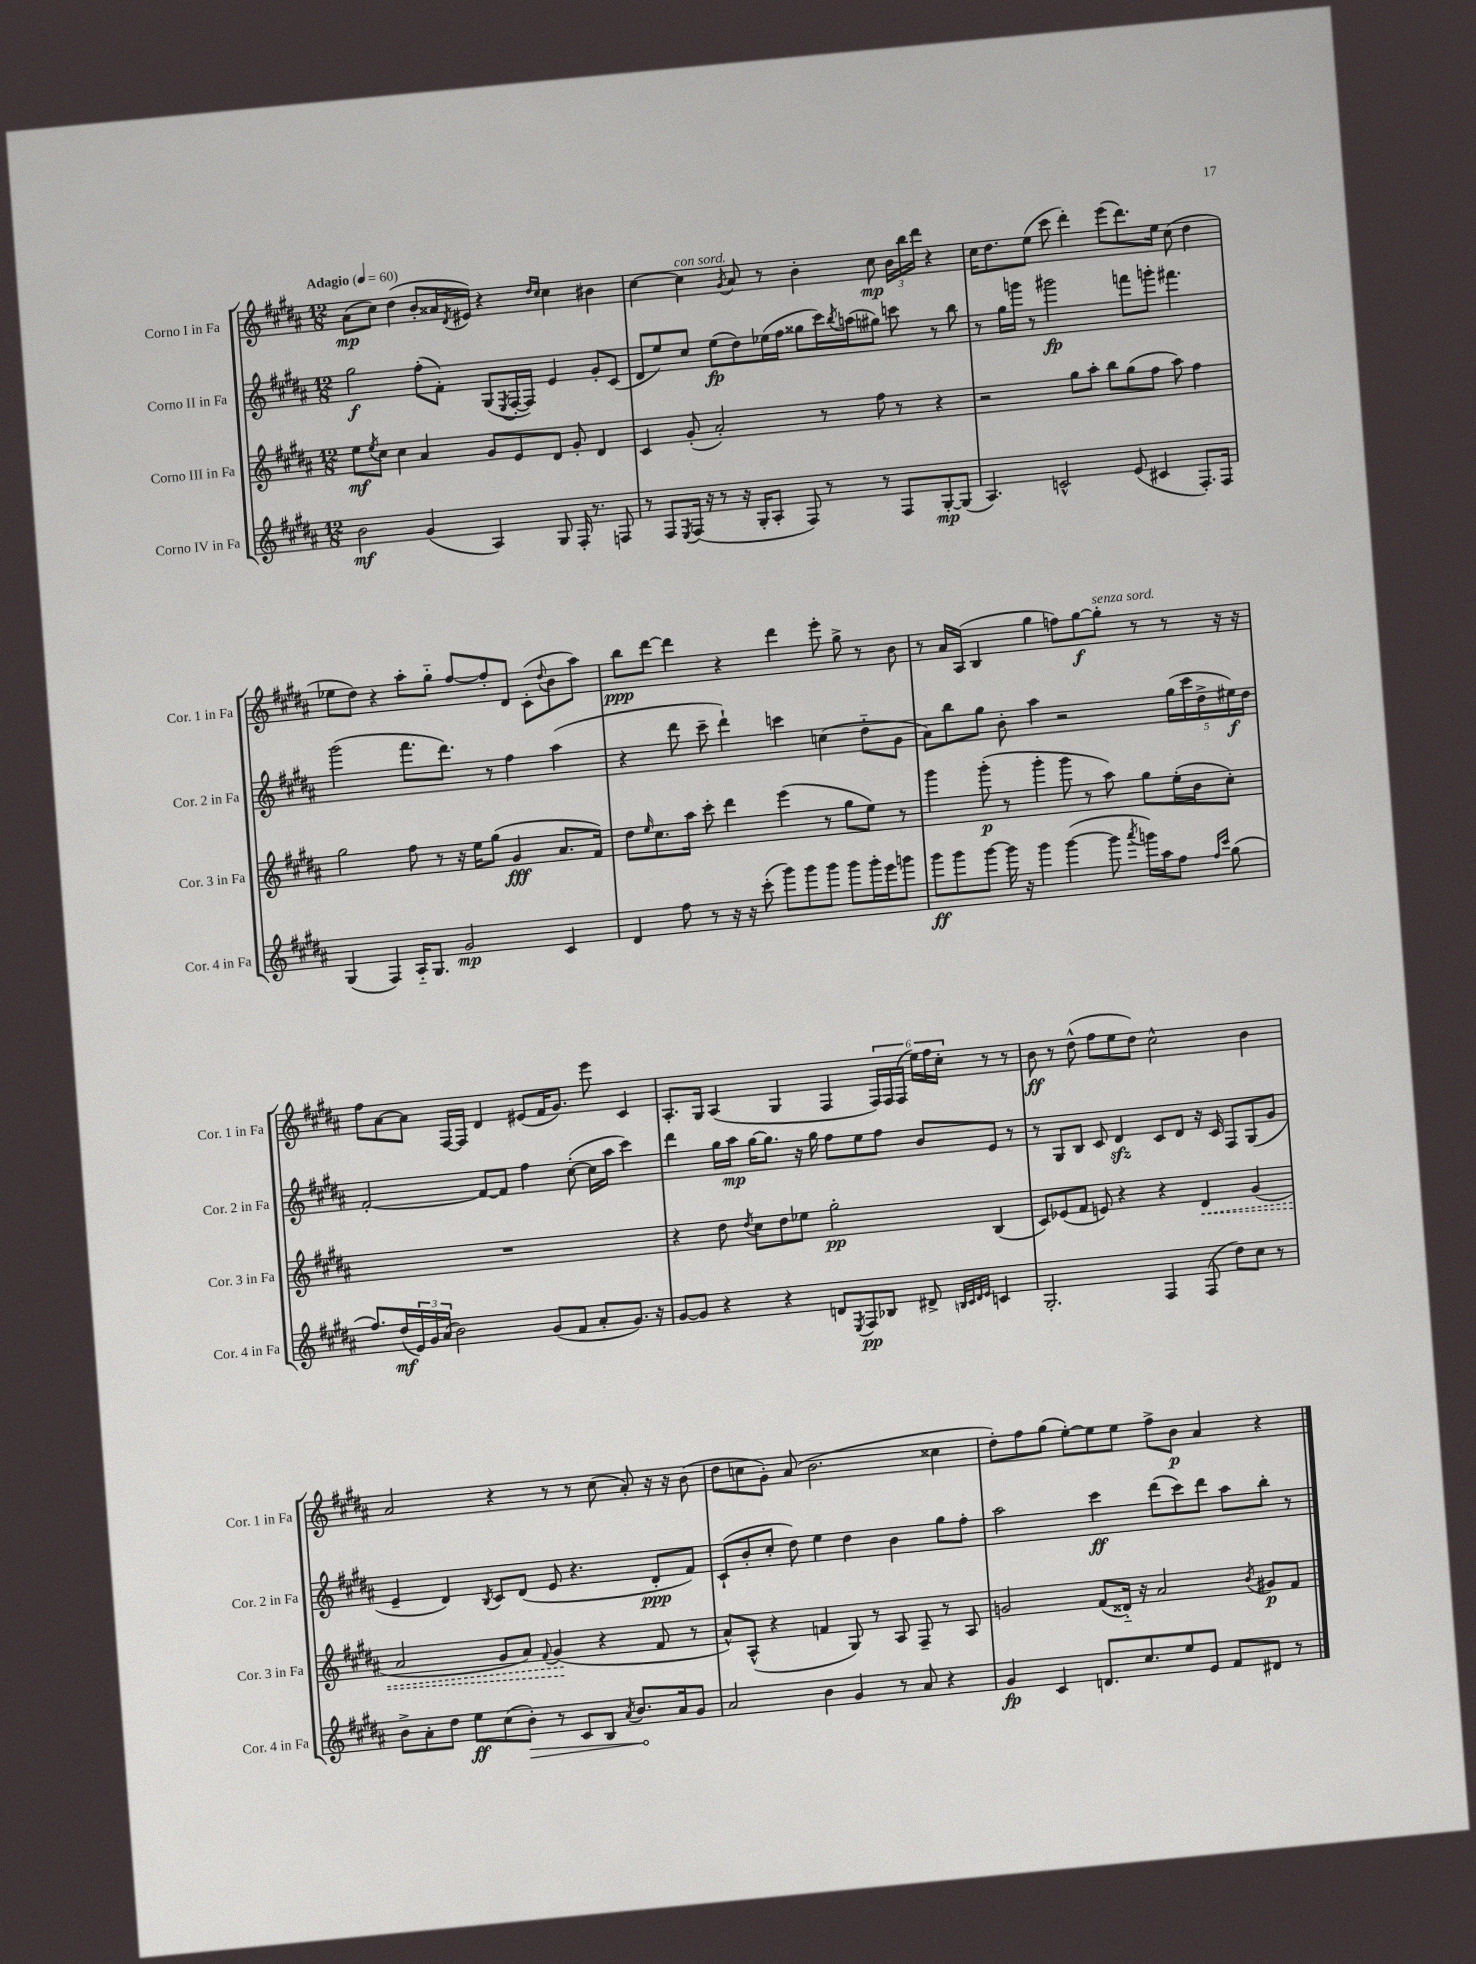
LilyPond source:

<<
\new StaffGroup <<
\new Staff = "s0" \with { instrumentName = "Corno I in Fa" shortInstrumentName = "Cor. 1 in Fa" } {
    \clef treble \key b \major \numericTimeSignature \time 12/8 \tempo "Adagio" 4 = 60
    ais'8\mp( cis''8) dis''4( b'8-. aisis'16 \acciaccatura { dis'8 } eis'16) r4 \grace { dis''16 cis''16 } cis''4 bis'4 |
    cis''4~ cis''4^\markup { \italic "con sord." } \acciaccatura { gis'8 } ais'8 r8 b'4-. cis''8\mp \tuplet 3/2 { b'16 b''16 dis'''16 } r4 |
    cis''16 dis''8. e''8( cis'''8 dis'''4-.) e'''8( dis'''8.) e''16 cis''8( dis''4 |
    ees''8 dis''8) r4 ais''8-. gis''8-_ fis''8~ fis''8-. dis'8 cis'8-.( \appoggiatura { dis''8 } b'8 ais''8) |
    b''8\ppp dis'''8~ dis'''4 r4 dis'''4 e'''8-. gis''8-> r8 b'8 |
    r8 ais'16 ais16( b4 gis''4 f''8) gis''8~\f gis''8-.^\markup { \italic "senza sord." } r8 r8 r16 r16 |
    fis''8 ais'8~ ais'8 fis16~ fis16 dis'4 eis'8( fis'16 gis'8.) e'''8 cis'4 |
    ais8.-. gis16 ais4( gis4 fis4 \tuplet 6/4 { fis16) fis16 fis16( e''16) fis''16 cis''16-. } r8 r8 |
    b'8\ff r8 dis''8-^( fis''8 e''8 dis''8) cis''2-^ b'4 |
    ais'2 r4 r8 r8 cis''8( ais'8-.) r16 r16 b'8( |
    dis''8 c''8 gis'8-.) ais'8( b'2. cisis''4 |
    dis''8-.) fis''8 gis''8( e''8~-.) e''8 e''8 fis''8-> b'8\p ais'4 r4 \bar "|." |
}
\new Staff = "s1" \with { instrumentName = "Corno II in Fa" shortInstrumentName = "Cor. 2 in Fa" } {
    \clef treble \key b \major \numericTimeSignature \time 12/8
    gis''2\f fis''8-.( fis'8-.) gis8( \acciaccatura { e8 } fis16~-. fis16) e'4 gis'8-. cis'8( |
    dis'8 e''8) cis''8 e''8\fp( dis''8) ees''16( fis''16 gisis''8 cis'''16) \acciaccatura { b''8 } a''16( gis''8) c'''8 r8 b''8 |
    r8 gis''16 g'''16 r8 gis'''2\fp f'''8 g'''8-. fis'''4. |
    gis'''2( fis'''8. dis'''8.) r8 fis''4 ais''4( |
    r4 dis'''8 cis'''8-- dis'''4-!) c'''4 c''4( dis''8-_ gis'8 |
    ais'8) b''8 gis''8 b'8-. ais''4 r2 \tuplet 5/4 { gis''16( cis'''16 dis''16-> eis''16\f) dis''16 } |
    fis'2~-. fis'8~ fis'8 fis''4 cis''8~-.( cis''16 ais''16 cis'''4) |
    dis'''4 gis''16 ais''16\mp gis''16~ gis''8. r16 gis''16 fis''8 e''8 fis''8 b'8 e'8 r8 |
    r8 gis8 b8 cis'8 dis'4\sfz cis'8 dis'8 r16 cis'16 fis8 gis8( gis'8 |
    e'4-- dis'4) \acciaccatura { b8 } cis'8 dis'8( e'8 r4. dis'8-.\ppp fis'8) |
    cis'8-!( b'8-. cis''8-. dis''8) e''4 dis''4 b'4 gis''8 fis''8-. |
    ais''2 cis'''4\ff dis'''8( cis'''8) dis'''8 ais''8 b''8-. r8 \bar "|." |
}
\new Staff = "s2" \with { instrumentName = "Corno III in Fa" shortInstrumentName = "Cor. 3 in Fa" } {
    \clef treble \key b \major \numericTimeSignature \time 12/8
    e''8\mf \acciaccatura { e''8 } cis''8 cis''4 ais'4 gis'8 e'8 dis'8 gis'8-. dis'4 |
    cis'4 gis'8-.( ais'2-.) r8 fis''8 r8 r4 |
    r2 gis''8 ais''8-. b''8 gis''8( fis''8 ais''8) fis''4 |
    gis''2 fis''8 r8 r16 e''16 gis''8( gis'4\fff ais'8. fis'16) |
    dis''8 \grace { e''16 } cis''8. ais''16 cis'''8-. dis'''4 e'''4( r8 gis''8 e''8) r8 |
    gis'''4 gis'''8-.\p( r8 gis'''4-. gis'''8 r8 ais''8) gis''8 e''16-.( b'16 cis''8-.) |
    R1. |
    r4 dis''8 \acciaccatura { dis''8 } cis''8 dis''8 ees''8 gis''2-.\pp b4( |
    cis'8) ees'8( fis'8 e'8) r4 r4 \once \override Hairpin.style = #'dashed-line dis'4\< gis'4( |
    ais'2 gis'8 ais'8) \appoggiatura { fis'8 } gis'4\!( r4 fis'8 r8 |
    ais'8-^) ais8-^( r4 f'4 gis8) r8 ais8 fis8-- r8 ais8 |
    g'2 fis'8( disis'16-_) r16 ais'2 \acciaccatura { b'8 } gis'8\p fis'8 \bar "|." |
}
\new Staff = "s3" \with { instrumentName = "Corno IV in Fa" shortInstrumentName = "Cor. 4 in Fa" } {
    \clef treble \key b \major \numericTimeSignature \time 12/8
    b'2\mf gis'4( ais4) gis8 fis16-. r8. f8 |
    r8 fis8 \acciaccatura { e8 } fis16( r16 r8 r16 gis16-. ais8-. fis8) r8 r8 fis8 gis8~-.\mp gis8( |
    ais4.) c'2-^ e'8( cis'4 fis8.-.) fis16 |
    gis4( fis4) ais16-_ gis8. gis'2\mp cis'4 |
    dis'4 fis''8 r8 r16 r16 cis'''8-.( gis'''8) gis'''8 gis'''8 gis'''8 gis'''16-. e'''16 g'''8 |
    gis'''8\ff gis'''8 gis'''8~ gis'''16 r16 gis'''4 gis'''4~( gis'''8 \acciaccatura { ais'''8 } g'''16) ais''16 fis''8 \grace { fis''16 cis'''16 } gis''8( |
    fis''8.) dis''16\mf( \tuplet 3/2 { e'16) gis'16 ais'16( } b'2) gis'8( fis'8 ais'8-. gis'8.) r16 |
    gis'8~ gis'8 r4 r4 d'8 \acciaccatura { e8 } fis8\pp bes8 dis'8-> \grace { b32 cis'32 dis'32 e'32 } c'4 |
    gis2.-. fis4 fis8( dis''8) cis''8 r8 |
    b'8-> ais'8-. dis''8 e''8\ff cis''8( \once \override Hairpin.circled-tip = ##t b'8-.\>) r8 cis'8 b8 \acciaccatura { ais'8 } b'8.\! ais'16 gis'8 |
    ais'2 b'4 gis'4 r8 ais'8 r4 |
    gis'4\fp cis'4 d'8. cis''8. e''8 e'8 fis'8 dis'8 r8 \bar "|." |
}
>>
>>
\layout { \context { \Score \remove "Bar_number_engraver" } }
